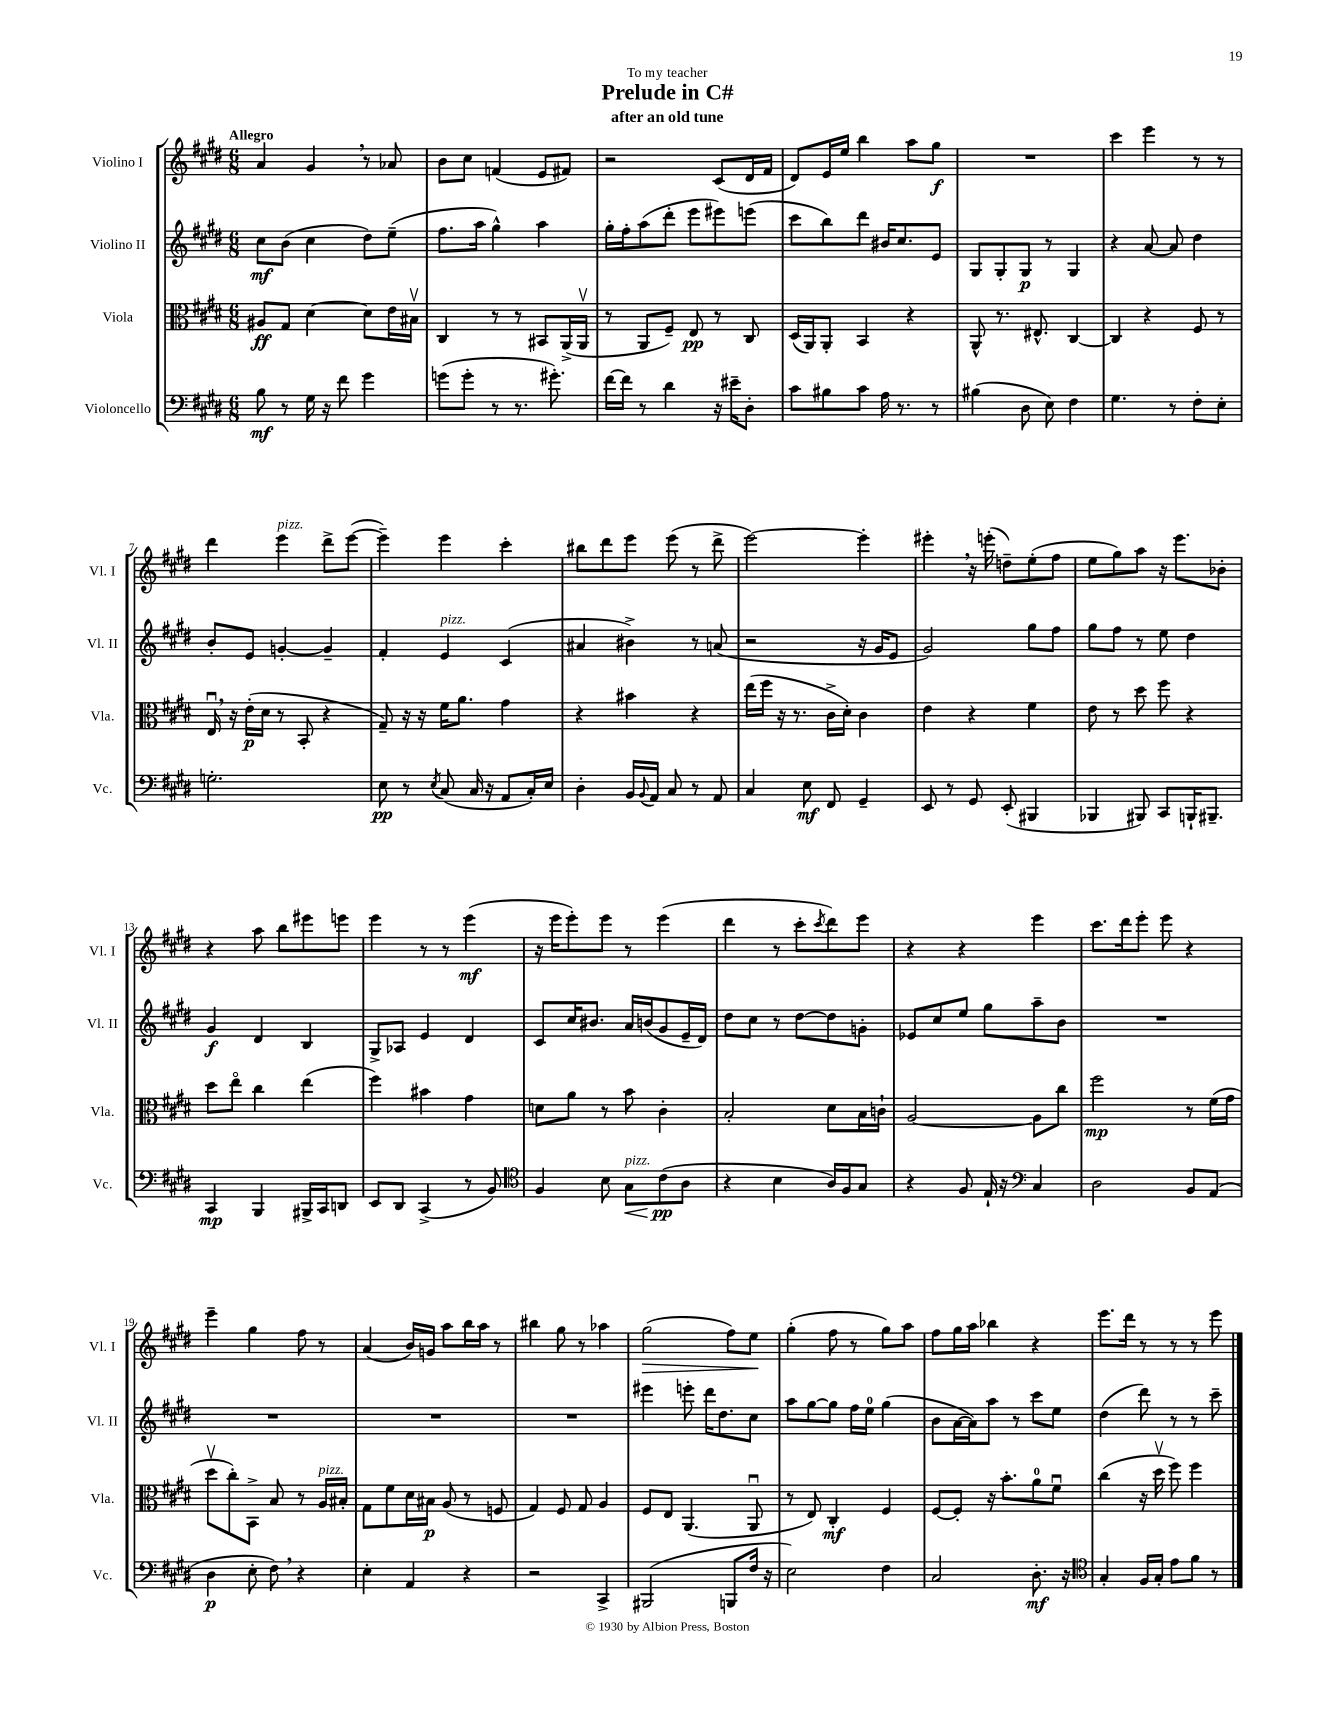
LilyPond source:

\header { title = "Prelude in C#" subtitle = "after an old tune" dedication = "To my teacher" }
<<
\new StaffGroup <<
\new Staff = "s0" \with { instrumentName = "Violino I" shortInstrumentName = "Vl. I" } {
    \clef treble \key e \major \numericTimeSignature \time 6/8 \tempo "Allegro"
    a'4 gis'4 \breathe r8 aes'8 |
    b'8 cis''8 f'4( e'8 fis'8) |
    r2 cis'8( dis'16 fis'16 |
    dis'8) e'16 e''16 b''4 a''8 gis''8\f |
    R2. |
    cis'''4 e'''4 r8 r8 |
    dis'''4 e'''4^\markup { \italic "pizz." } dis'''8-> e'''8~( |
    e'''4--) e'''4 cis'''4-. |
    bis''8 dis'''8 e'''8 e'''8( r8 dis'''8-> |
    e'''2~) e'''4-. |
    eis'''4-. \breathe r16 e'''16-.( d''8--) e''8-.( fis''8 |
    e''8 gis''8) a''8 r16 e'''8. bes'8-. |
    r4 a''8 b''8 eis'''8 e'''8 |
    e'''4 r8 r8 e'''4\mf( |
    r16 e'''16 e'''8-.) e'''8 r8 e'''4( |
    dis'''4 r8 cis'''8-. \acciaccatura { cis'''8 } dis'''8) e'''8 |
    r4 r4 e'''4 |
    cis'''8. dis'''16 e'''8-. e'''8 r4 |
    e'''4-- gis''4 fis''8 r8 |
    a'4( b'16) g'16 a''8 b''16 a''16 r8 |
    bis''4 gis''8 r8 aes''4 |
    gis''2\>( fis''8) e''8\! |
    gis''4-.( fis''8 r8 gis''8) a''8 |
    fis''8 gis''16 a''16 bes''4 r4 |
    e'''8. dis'''16 r8 r8 r8 e'''8 \bar "|." |
}
\new Staff = "s1" \with { instrumentName = "Violino II" shortInstrumentName = "Vl. II" } {
    \clef treble \key e \major \numericTimeSignature \time 6/8
    cis''8\mf b'8( cis''4 dis''8) e''8--( |
    fis''8. a''16 gis''4-^) a''4 |
    gis''16-. fis''16-. a''8( dis'''8-. e'''8 eis'''8) e'''8( |
    cis'''8 b''8) dis'''8 bis'16 cis''8. e'8 |
    gis8 gis8-. gis8\p r8 gis4 |
    r4 a'8~ a'8 dis''4 |
    b'8-. e'8 g'4~-. g'4-- |
    fis'4-. e'4^\markup { \italic "pizz." } cis'4( |
    ais'4 bis'4->) r8 a'8( |
    r2 r16 gis'16 e'8 |
    gis'2) gis''8 fis''8 |
    gis''8 fis''8 r8 e''8 dis''4 |
    gis'4\f dis'4 b4 |
    gis8-> aes8 e'4 dis'4 |
    cis'8 cis''16 bis'8. a'16 b'16( gis'8 e'16-- dis'16) |
    dis''8 cis''8 r8 dis''8~ dis''8 g'8-. |
    ees'8 cis''8 e''8 gis''8 a''8-- b'8 |
    R2. |
    R2. |
    R2. |
    R2. |
    eis'''4 e'''8-. dis'''16 dis''8. cis''8 |
    a''8 gis''8~ gis''8 fis''16 e''16-0 gis''4( |
    b'8 a'16~ a'16) a''8 r8 cis'''8 e''8 |
    dis''4( dis'''8) r8 r8 cis'''8-- \bar "|." |
}
\new Staff = "s2" \with { instrumentName = "Viola" shortInstrumentName = "Vla." } {
    \clef alto \key e \major \numericTimeSignature \time 6/8
    ais8\ff gis8 dis'4~ dis'8 e'16 bis16\upbow |
    cis4 r8 r8 bis,8 a,16->( a,16\upbow |
    r8 a,8 fis8--) e8\pp r8 cis8 |
    dis16( a,16) a,8-. b,4 r4 |
    a,8-^ r8. eis8.-^ cis4~ |
    cis4 r4 fis8 r8 |
    e16\downbow \breathe r16 e'16-.\p( dis'16 r8 b,8-. r4 |
    gis8--) r16 r16 fis'16 a'8. gis'4 |
    r4 bis'4 r4 |
    e''16( fis''16 r16 r8. cis'16-> dis'16-.) cis'4 |
    e'4 r4 fis'4 |
    e'8 r8 dis''8 fis''8 r4 |
    dis''8 e''8\flageolet cis''4 e''4( |
    fis''4) bis'4 gis'4 |
    d'8 a'8 r8 b'8 cis'4-. |
    b2-. dis'8 b16 c'16-! |
    a2~ a8 cis''8 |
    fis''2\mp r8 fis'16( gis'16 |
    dis''8\upbow cis''8-.) b,8-> b8 r8 a16^\markup { \italic "pizz." } bis16-. |
    gis8 fis'8 dis'16 bis16\p a8( r8 f8 |
    gis4) fis8 gis8 a4 |
    fis8 e8 a,4.( a,8\downbow |
    r8 e8) cis4-.\mf fis4 |
    fis8~ fis8-. r16 b'8.-. a'8-0 fis'8\downbow |
    cis''4( r16 dis''16\upbow fis''8) fis''4 \bar "|." |
}
\new Staff = "s3" \with { instrumentName = "Violoncello" shortInstrumentName = "Vc." } {
    \clef bass \key e \major \numericTimeSignature \time 6/8
    b8\mf r8 gis16 r16 fis'8 gis'4 |
    g'8( g'8-. r8 r8. gis'8.-.) |
    fis'16~ fis'16 r8 dis'4 r16 eis'16-- dis8-. |
    cis'8 bis8 cis'8 a16 r8. r8 |
    bis4( dis8 e8) fis4 |
    gis4. r8 fis8-. e8-. |
    g2.-. |
    e8\pp r8 \acciaccatura { e8 } cis8( cis16 r16 a,8 cis16-.) e16 |
    dis4-. b,16 \appoggiatura { b,8 } a,16 cis8 r8 a,8 |
    cis4 e8\mf fis,8 gis,4-- |
    e,8 r8 gis,8 e,8-.( bis,,4 |
    bes,,4 bis,,8) cis,8 b,,16-! bis,,8.-- |
    cis,4\mp b,,4 bis,,16-> cis,16 d,8 |
    e,8 dis,8 cis,4->( r8 b,8) |
    \clef tenor fis4 b8 gis8\<^\markup { \italic "pizz." } cis'8\pp\!( a8 |
    r4 b4 a16) fis16 gis8 |
    r4 fis8 e16-! r16 \clef bass cis4 |
    dis2 b,8 a,8( |
    dis4\p e8-. fis8) \breathe r4 |
    e4-. a,4 r4 |
    r2 cis,4-> |
    bis,,2( b,,8 fis16 r16 |
    e2) fis4 |
    cis2 dis8.-.\mf r16 |
    \clef tenor gis4-. fis16 gis16-. e'8 fis'8 r8 \bar "|." |
}
>>
>>
